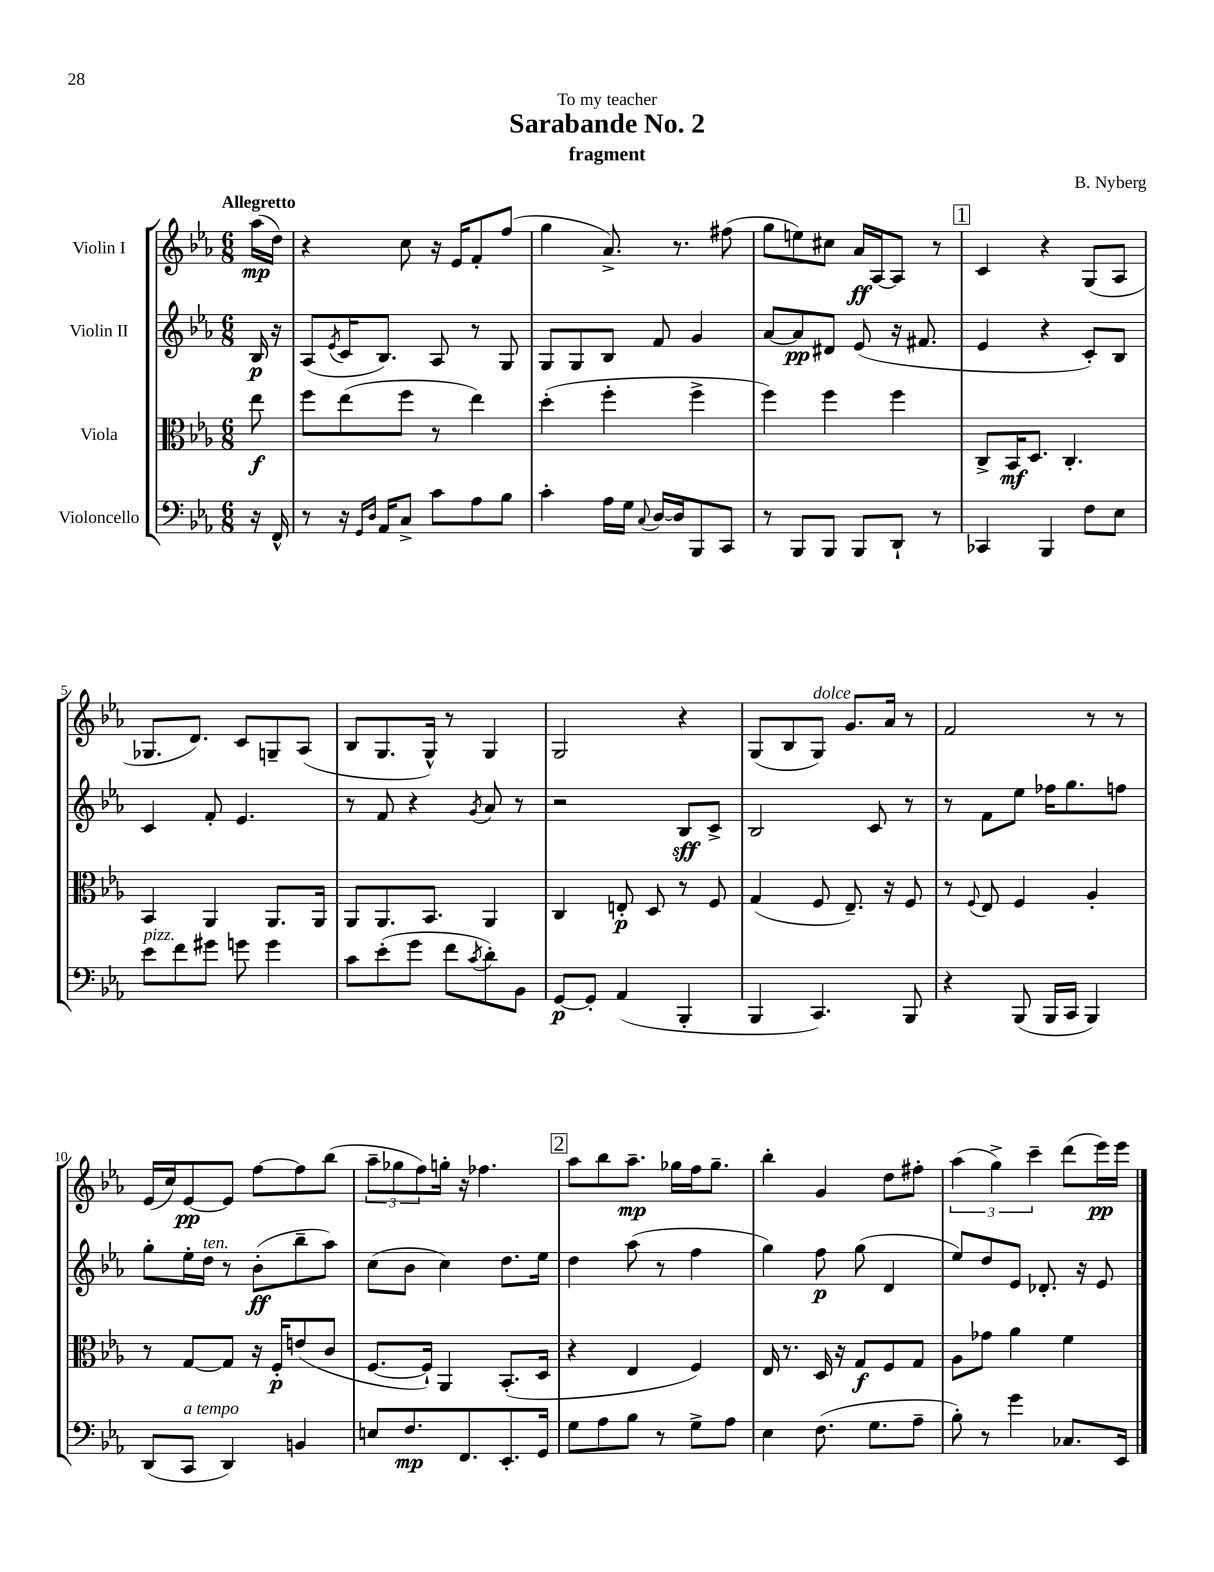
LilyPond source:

\header { title = "Sarabande No. 2" composer = "B. Nyberg" subtitle = "fragment" dedication = "To my teacher" }
<<
\new StaffGroup <<
\new Staff = "s0" \with { instrumentName = "Violin I" } {
    \clef treble \key ees \major \numericTimeSignature \time 6/8 \partial 8 \tempo "Allegretto"
    aes''16\mp( d''16) |
    r4 c''8 r16 ees'16 f'8-. f''8( |
    g''4 aes'8.->) r8. fis''8( |
    g''8 e''8) cis''8 aes'16\ff aes16~ aes8 r8 |
    \mark \markup { \box "1" } c'4 r4 g8( aes8 |
    ges8. d'8.) c'8 g8-- aes8( |
    bes8 g8. g16-^) r8 g4 |
    g2 r4 |
    g8( bes8 g8^\markup { \italic "dolce" }) g'8. aes'16 r8 |
    f'2 r8 r8 |
    ees'16( c''16) ees'8~\pp ees'8 f''8~ f''8 bes''8( |
    \tuplet 3/2 { aes''8-- ges''8 f''8) } g''16-. r16 fes''4. |
    \mark \markup { \box "2" } aes''8 bes''8 aes''8.--\mp ges''16 f''16 ges''8.-- |
    bes''4-. g'4 d''8 fis''8-. |
    \tuplet 3/2 { aes''4( g''4->) c'''4-- } d'''8( ees'''16\pp) ees'''16 \bar "|." |
}
\new Staff = "s1" \with { instrumentName = "Violin II" } {
    \clef treble \key ees \major \numericTimeSignature \time 6/8 \partial 8
    bes16\p r16 |
    aes8( \acciaccatura { ees'8 } c'16 bes8.) aes8 r8 g8 |
    g8 g8 bes8 f'8 g'4 |
    aes'8~ aes'8\pp dis'8 ees'8( r16 fis'8. |
    \mark \markup { \box "1" } ees'4 r4 c'8-.) bes8 |
    c'4 f'8-. ees'4. |
    r8 f'8 r4 \acciaccatura { g'8 } aes'8 r8 |
    r2 bes8\sff c'8-> |
    bes2 c'8 r8 |
    r8 f'8 ees''8 fes''16 g''8. f''8 |
    g''8-. ees''16-. d''16^\markup { \italic "ten." } r8 bes'8-.\ff( bes''8-- aes''8) |
    c''8( bes'8 c''4) d''8. ees''16 |
    \mark \markup { \box "2" } d''4 aes''8( r8 f''4 |
    g''4) f''8\p g''8( d'4 |
    ees''8) d''8 ees'8 des'8.-. r16 ees'8 \bar "|." |
}
\new Staff = "s2" \with { instrumentName = "Viola" } {
    \clef alto \key ees \major \numericTimeSignature \time 6/8 \partial 8
    ees''8\f |
    f''8 ees''8( f''8 r8 ees''4) |
    d''4-.( f''4-. f''4-> |
    f''4) f''4 f''4 |
    \mark \markup { \box "1" } c8-> bes,16\mf d8. c4.-. |
    bes,4 aes,4 aes,8. aes,16 |
    aes,8 aes,8. bes,8. aes,4 |
    c4 e8-.\p d8 r8 f8 |
    g4( f8 ees8.--) r16 f8 |
    r8 \appoggiatura { f8 } ees8 f4 aes4-. |
    r8 g8~ g8 r16 f16-.\p e'8( c'8 |
    f8.~ f16-!) aes,4 bes,8.-.( d16 |
    \mark \markup { \box "2" } r4 ees4 f4) |
    ees16 r8. d16 r16 g8\f f8 g8 |
    aes8 ges'8 aes'4 f'4 \bar "|." |
}
\new Staff = "s3" \with { instrumentName = "Violoncello" } {
    \clef bass \key ees \major \numericTimeSignature \time 6/8 \partial 8
    r16 f,16-^ |
    r8 r16 \grace { g,16 d16 } aes,16 c8-> c'8 aes8 bes8 |
    c'4-. aes16 g16 \appoggiatura { c8 } d16~ d16 bes,,8 c,8 |
    r8 bes,,8 bes,,8 bes,,8 d,8-! r8 |
    \mark \markup { \box "1" } ces,4 bes,,4 f8 ees8 |
    ees'8^\markup { \italic "pizz." } f'8 gis'8 g'8 g'4 |
    c'8 ees'8-.( g'8 f'8 \acciaccatura { c'8 } d'8-.) bes,8 |
    g,8~\p g,8-. aes,4( bes,,4-. |
    bes,,4 c,4.) bes,,8 |
    r4 bes,,8( bes,,16 c,16 bes,,4) |
    d,8( c,8^\markup { \italic "a tempo" } d,4) b,4 |
    e8 f8.\mp f,8. ees,8.-. g,16 |
    \mark \markup { \box "2" } g8 aes8 bes8 r8 g8-> aes8 |
    ees4 f8.( g8. aes8-- |
    bes8-.) r8 g'4 ces8. ees,16 \bar "|." |
}
>>
>>
